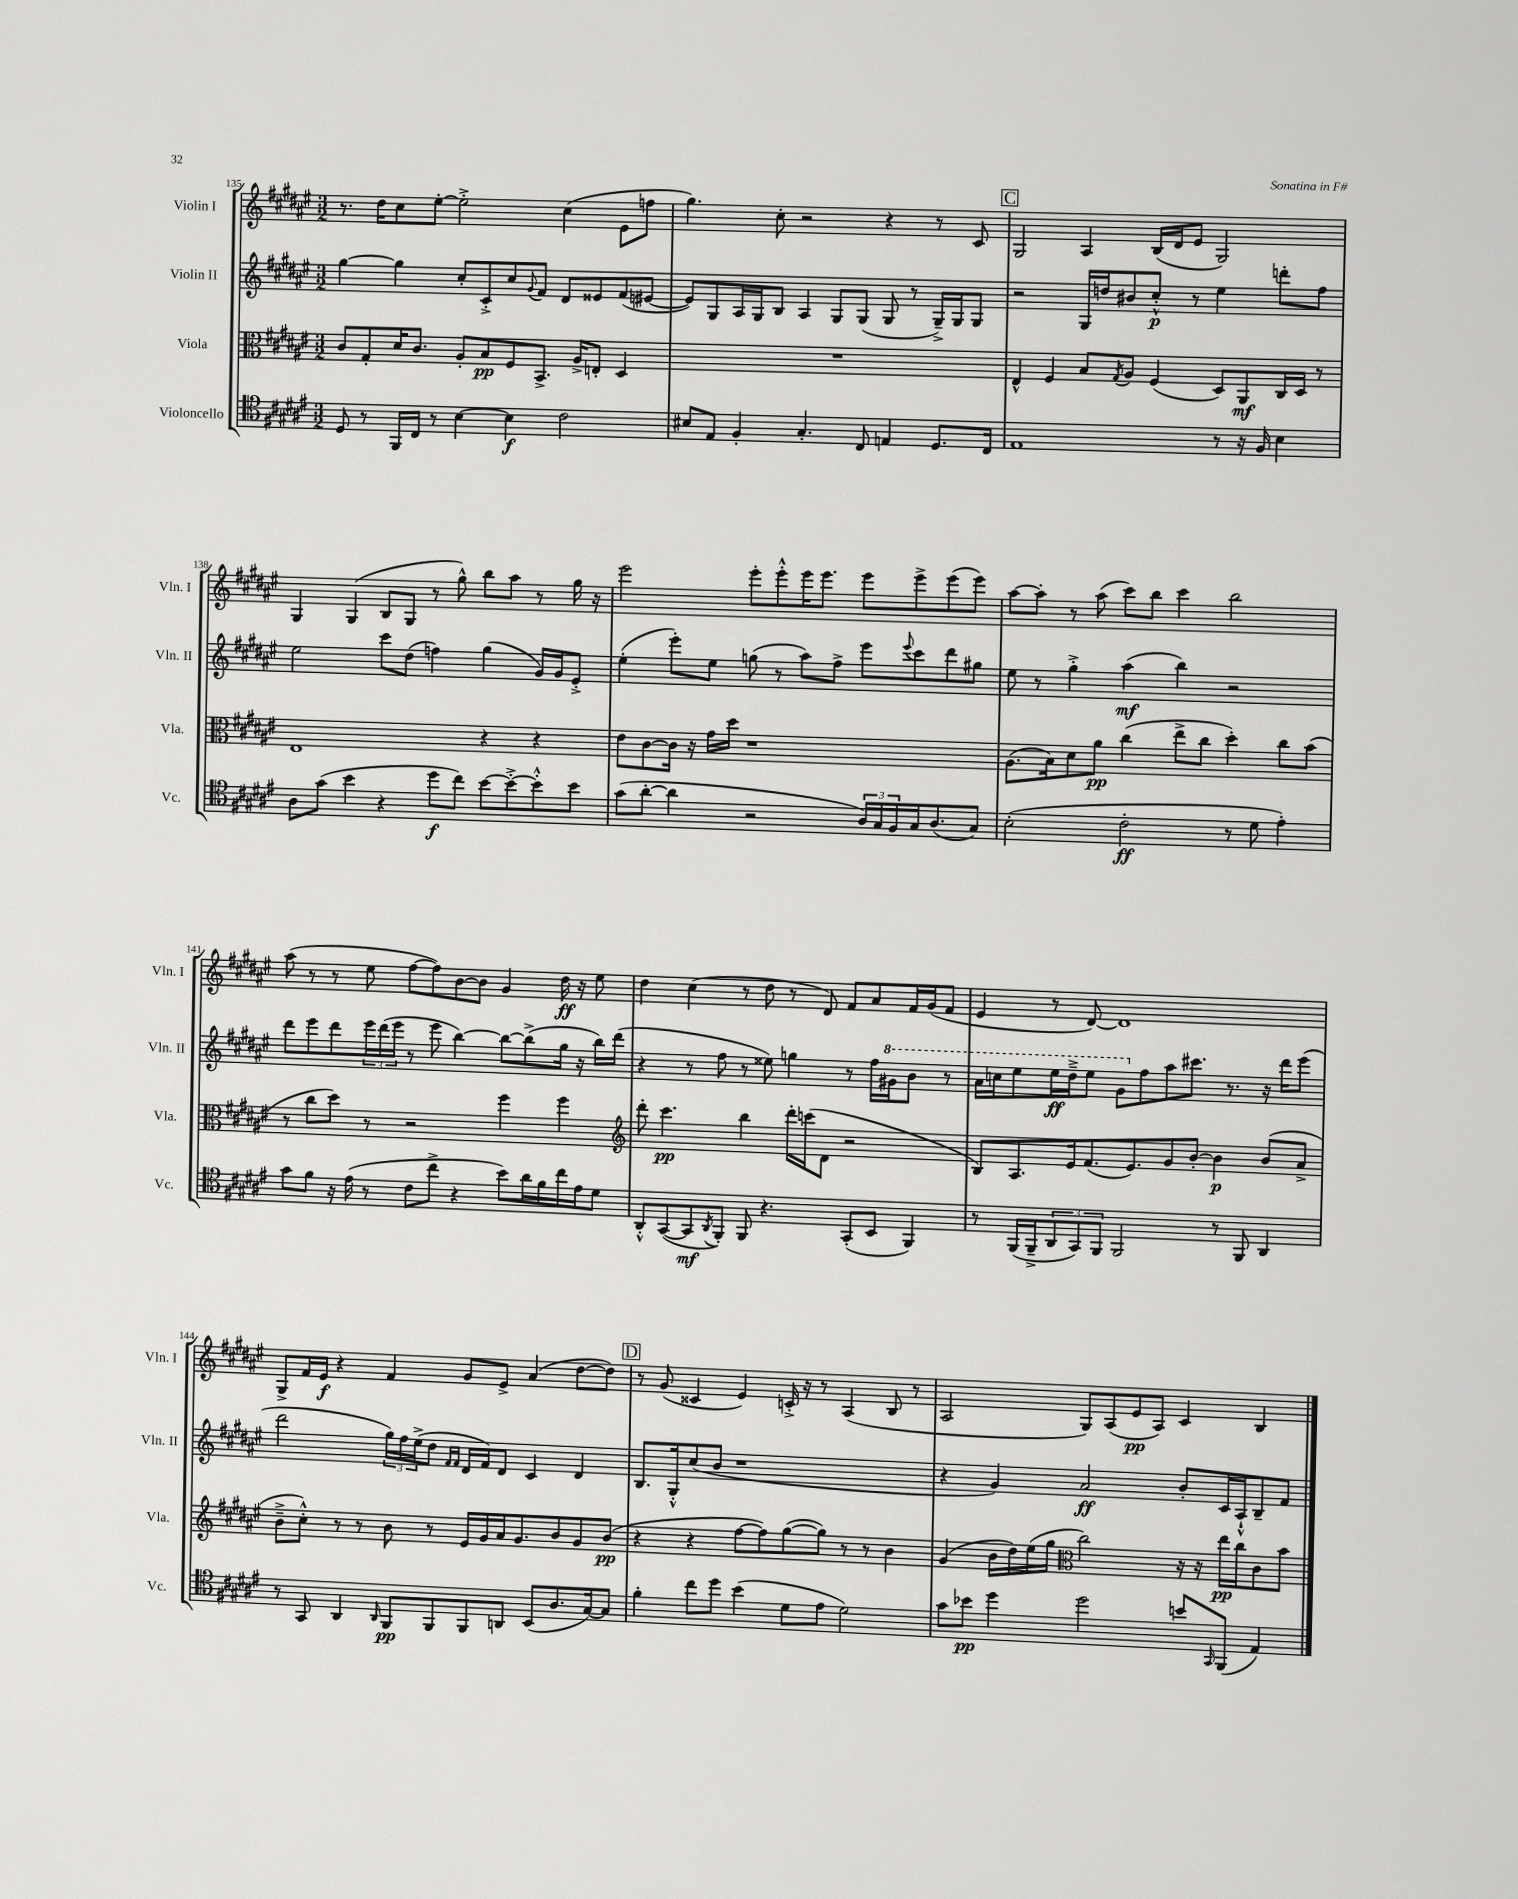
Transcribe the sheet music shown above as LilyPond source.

<<
\new StaffGroup <<
\new Staff = "s0" \with { instrumentName = "Violin I" shortInstrumentName = "Vln. I" } {
    \clef treble \key fis \major \numericTimeSignature \time 3/2
    r8. dis''16 cis''8 eis''8~-. eis''2-.-> cis''4( eis'8 f''8 |
    gis''4.) cis''8-. r2 r4 r8 cis'8 |
    \mark \markup { \box "C" } gis2 ais4 b16( dis'16 eis'8 gis2) |
    gis4 gis4( b8 gis8 r8 gis''8-^) b''8 ais''8 r8 gis''16 r16 |
    eis'''2 eis'''8-. eis'''8-.-^ eis'''16 eis'''8. eis'''8 eis'''8-> eis'''8( eis'''8) |
    ais''8~ ais''8-. r8 ais''8( cis'''8) b''8 cis'''4 b''2 |
    ais''8( r8 r8 eis''8 fis''8~ fis''8) b'8~ b'8 gis'4 dis''16\ff r16 eis''8 |
    dis''4 cis''4( r8 dis''8 r8 dis'8) fis'8 ais'8 fis'16 gis'16( fis'8 |
    eis'4 r8 dis'8~) dis'1 |
    gis8-> fis'16 eis'16\f r4 fis'4 gis'8 eis'8-> ais'4( dis''8~ dis''8) |
    \mark \markup { \box "D" } r8 gis'8( cisis'4 eis'4) c'16-.-> r16 r8 ais4( b8 r8 |
    ais2 gis8) ais8( eis'8\pp ais8) cis'4 b4 \bar "|." |
}
\new Staff = "s1" \with { instrumentName = "Violin II" shortInstrumentName = "Vln. II" } {
    \clef treble \key fis \major \numericTimeSignature \time 3/2
    gis''4~ gis''4 cis''8-. cis'8-.-> cis''8 \appoggiatura { gis'8 } fis'8 dis'8 eisis'8 fis'8( eis'8~ |
    eis'8) gis8 ais16 gis16 b8 ais4 gis8 gis8( gis8 r8 gis16--->) gis16 gis8 |
    \mark \markup { \box "C" } r2 gis16 d''16 bis'8 cis''8-.-^\p r8 eis''4 d'''8-. fis''8 |
    eis''2 cis'''8 dis''8( f''4) gis''4( gis'16) gis'16 eis'8-.-> |
    eis''4-.( eis'''8-.) eis''8 g''8( r8 ais''8) fis''8-> eis'''8 \appoggiatura { eis'''8 } cis'''8 dis'''8 gis''8 |
    eis''8 r8 gis''4-.-> ais''4\mf( b''4) r2 |
    dis'''8 eis'''8 dis'''8 \tuplet 3/2 { eis'''16 dis'''16( eis'''16 } r8 eis'''8 b''4~) b''8~ b''8->( gis''16 r16 b''16) dis'''16( |
    r4 r8 fis''8 r8 eisis''8) g''4 r8 fis''16 \ottava #1 gis''16 b''8 r8 |
    ais''16 c'''16 eis'''8 eis'''16\ff dis'''16---> eis'''8 gis''8 \ottava #0 fis''8 ais''8 cis'''8. r8. r16 dis'''16 eis'''8( |
    dis'''2 \tuplet 3/2 { gis''16) fis''16 eis''16->( } dis''8 \grace { fis'16 fis'16 } dis'16 fis'16) dis'8 cis'4 dis'4 |
    \mark \markup { \box "D" } b8. gis16-.-^ cis''8( b'8 r1 |
    r4 gis'4) ais'2\ff b'8-. cis'16 ais16-!-^ b8-- fis'8 \bar "|." |
}
\new Staff = "s2" \with { instrumentName = "Viola" shortInstrumentName = "Vla." } {
    \clef alto \key fis \major \numericTimeSignature \time 3/2
    cis'8 gis8-. dis'16 cis'8. ais8-. b8\pp fis8 b,8.-> ais16-> e8-. dis4 |
    R1. |
    \mark \markup { \box "C" } eis4-^ fis4 b8 \acciaccatura { gis8 } ais8 fis4( dis8) ais,8\mf cis16 dis16 r8 |
    eis1 r4 r4 |
    eis'8 cis'8~ cis'16 r16 gis'16 dis''16 r1 |
    ais8.( b16) dis'8 ais'8\pp cis''4( eis''8-> cis''8 dis''4-.) cis''8 b'8( |
    r8 cis''8 dis''8) r8 r2 fis''4 fis''4 |
    \clef treble dis'''8-. cis'''4.\pp b''4 dis'''16-. c'''16( dis'8 r2 |
    b8) ais8. eis'16 fis'8.( eis'8.) gis'8 b'8~-. b'4\p b'8( ais'8-> |
    b'8---> cis''8-.-^) r8 r8 b'8 r8 eis'16 gis'16 ais'16 gis'8. b'8 gis'8 b'8\pp( |
    \mark \markup { \box "D" } r4 r4 fis''8~ fis''8) gis''8~( gis''8) r8 r8 b'4 |
    gis'4( b'16 dis''16) eis''16( gis''16 \clef alto cis''2) r16 r16 eis''16\pp cis''16 cis'8 b'8 \bar "|." |
}
\new Staff = "s3" \with { instrumentName = "Violoncello" shortInstrumentName = "Vc." } {
    \clef tenor \key fis \major \numericTimeSignature \time 3/2
    dis8 r8 fis,16 cis16 r8 b4~ b4\f cis'2 |
    bis8 eis8 fis4-. gis4.-. cis8 e4 dis8. cis16 |
    \mark \markup { \box "C" } eis1 r8 r16 fis16 b4 |
    ais8 gis'8( b'4 r4 dis''8\f cis''8) b'8~ b'8~-.-> b'8-.-^ b'8 |
    gis'8( ais'8~-. ais'4 r2 \tuplet 3/2 { ais16) gis16 fis16 } gis16 ais8.( gis8) |
    b2-.( cis'2-.\ff r8 dis'8 eis'4-.) |
    gis'8 fis'8 r16 eis'16( r8 cis'8 cis''8-> r4 b'8) ais'16 fis'16 cis''16 eis'16 dis'8 |
    ais,8-.-^ gis,8~( gis,8\mf \acciaccatura { ais,8 } fis,8-.) fis,8 r4. gis,8-.( b,8 fis,4) |
    r8 fis,16( fis,16---> \tuplet 3/2 { ais,8 gis,8) fis,8 } fis,2 r8 fis,8 ais,4 |
    r8 gis,8 ais,4 \grace { ais,16 } fis,8\pp fis,8 fis,8 a,8 b,8( ais8. gis16~) gis8 |
    \mark \markup { \box "D" } fis'4-. cis''8 dis''8 b'4( dis'8 eis'8 dis'2) |
    gis'8 bes'8\pp dis''4 dis''2 b'8 \grace { gis,16 } fis,8( eis4) \bar "|." |
}
>>
>>
\layout { \context { \Score currentBarNumber = #135 } }
